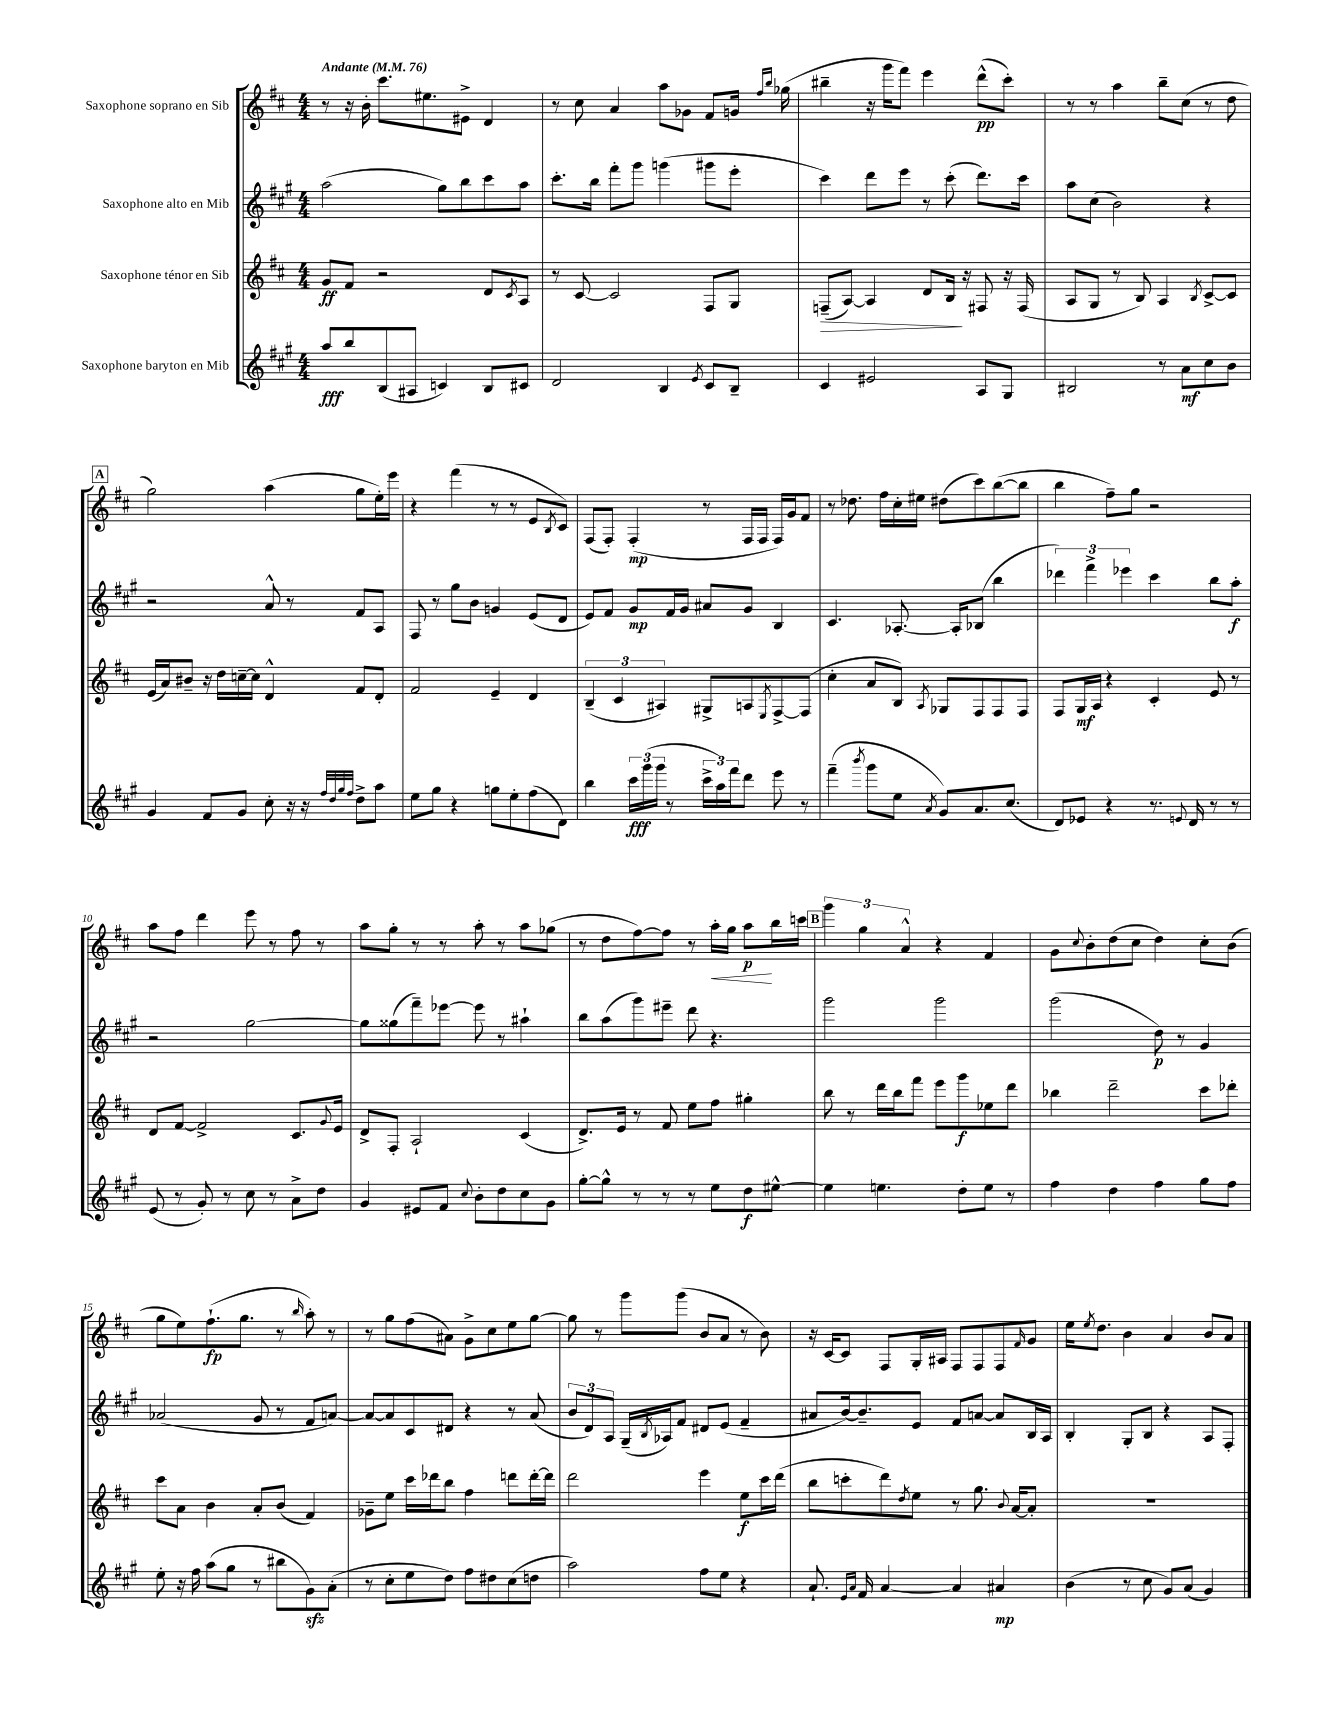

**kern	**kern	**kern	**kern
*staff4	*staff3	*staff2	*staff1
*clefG2	*clefG2	*clefG2	*clefG2
*k[f#c#g#]	*k[f#c#]	*k[f#c#g#]	*k[f#c#]
*M4/4	*M4/4	*M4/4	*M4/4
*MM76	*MM76	*MM76	*MM76
8aa	8g	(2aa	8r
8bb	8f#	.	16r
.	.	.	16b'
(8B	2r	.	8.ccc#
8A#	.	.	.
.	.	.	8.ee#
4c)	.	8gg#)	.
.	.	8bb	8e#^
8B	8d	8ccc#	4d
.	8qc#	.	.
8c#	8A	8aa	.
=	=	=	=
2d	8r	8.ccc#'	8r
.	[8c#	.	8cc#
.	.	16bb	.
.	2c#]	8fff#'	4a
.	.	8ggg#	.
4B	.	(4ggg	8aa
.	.	.	8g-
8qe	.	.	.
8c#	8F#	8ggg#	8f#
8B~	8G	8eee'	16g
.	.	.	16qqff#
.	.	.	16qqbb
.	.	.	(16gg-
=	=	=	=
4c#	(8F~	4ccc#)	4bb#~
.	[8A)	.	.
2e#	4A]	8ddd	16r
.	.	.	16ggg
.	.	8eee	8fff#)
.	8d	8r	4eee
.	16B	(8ccc#'	.
.	16r	.	.
8A	8F#	8.ddd)	(8ddd^^
8G#	16r	.	8ccc#')
.	(16F#	16ccc#	.
=	=	=	=
2B#	8A	8aa	8r
.	8G	(8cc#	8r
.	8r	2b)	4aa
.	8B)	.	.
8r	4A	.	8bb~
8a	.	.	(8cc#
.	8qB	.	.
8cc#	[8c#^	4r	8r
8b	8c#]	.	8dd
=	=	=	=
4g#	(16e	2r	2gg)
.	16a)	.	.
.	8b#~	.	.
8f#	16r	.	.
.	16dd	.	.
8g#	[16cc~	.	.
.	16cc]	.	.
8cc#'	4d^^	8a^^	(4aa
16r	.	8r	.
16r	.	.	.
32qqff#	.	.	.
32qqdd	.	.	.
32qqgg#	.	.	.
32qqff#	.	.	.
8dd^	8f#	8f#	8gg
8aa	8d'	8A	16ee')
.	.	.	16eee
=	=	=	=
8ee	2f#	8F#	4r
8gg#	.	8r	.
4r	.	8gg#	(4fff#
.	.	8b	.
8gg	4e~	4g	8r
8ee'	.	.	8r
(8ff#	4d	(8e	8e
.	.	.	8qB
8d)	.	8d	8c#)
=	=	=	=
4bb	(6B~	8e)	(8F#
.	.	8f#	8F#')
.	6c#	.	.
24ccc#	.	8g#	(4F#'
(24ggg#	.	.	.
24ggg#	6A#)	.	.
8r	.	16f#	.
.	.	16g#	.
24ccc#^	8G#^	8a#	8r
24aa)	.	.	.
24fff#	.	.	.
8ddd	8A	8g#	16F#
.	.	.	16F#
.	8qE	.	.
8eee	[8F#^	4B	16F#)
.	.	.	16g
8r	(8F#]	.	8f#
=	=	=	=
(4fff#~	4cc#'	4.c#	8r
.	.	.	8.dd-
8qbbb	.	.	.
8ggg#	8a	.	.
.	.	.	16ff#
8ee	8B)	[8.A-'	16cc#'
.	.	.	16ee#
8qa	8qA	.	.
8g#)	8G-	.	(8dd#
.	.	16A-']	.
8.a	8F#	(8B-	8ccc#)
.	8F#	4bb	([8bb
(8.cc#	.	.	.
.	8F#	.	8bb]
=	=	=	=
8d)	8F#	6ddd-)	4bb
8e-	16G	.	.
.	.	6fff#^	.
.	16A	.	.
4r	4r	.	8ff#~)
.	.	6eee-	.
.	.	.	8gg
8.r	4c#'	4ccc#	2r
8qqe	.	.	.
16d	.	.	.
8r	8e	8bb	.
8r	8r	8aa'	.
=	=	=	=
(8e	8d	2r	8aa
8r	[8f#	.	8ff#
8g#')	2f#^]	.	4ddd
8r	.	.	.
8cc#	.	[2gg#	8eee
8r	.	.	8r
8a^	8.c#	.	8ff#
8dd	.	.	8r
.	8qqg	.	.
.	16e	.	.
=	=	=	=
4g#	8d^	8gg#]	8aa
.	8F#'	(8gg##	8gg'
8e#	2A`	8fff#~)	8r
8f#	.	[8eee-	8r
8qqcc#	.	.	.
8b'	.	8eee-]	8aa'
8dd	.	8r	8r
8cc#	(4c#	4aa#`	8aa
8g#	.	.	(8gg-
=	=	=	=
[8gg#'	8.d^)	8bb	8r
8gg#^^]	.	(8aa	8dd
.	16e	.	.
8r	8r	8ggg#)	[8ff#)
8r	8f#	8eee#~	8ff#]
8r	8ee	8ddd	8r
8ee	8ff#	4.r	16aa'
.	.	.	16gg
8dd	4gg#'	.	8aa
[8ee#^^	.	.	16bb
.	.	.	16ccc
=	=	=	=
4ee#]	8bb	2ggg#	6ggg
.	8r	.	.
.	.	.	6gg
4.ee	16ddd	.	.
.	16bb	.	.
.	.	.	6a^^
.	8fff#	.	.
.	8eee	2ggg#	4r
8dd'	8ggg	.	.
8ee	8ee-	.	4f#
8r	8ddd	.	.
=	=	=	=
4ff#	4bb-	(2ggg#	8g
.	.	.	8qqcc#
.	.	.	8b'
4dd	2ddd~	.	(8dd
.	.	.	8cc#
4ff#	.	8dd)	4dd)
.	.	8r	.
8gg#	8ccc#	4g#	8cc#'
8ff#	8ddd-'	.	(8b
=	=	=	=
8ee'	8ccc#	(2a-	8gg
16r	8a	.	8ee)
16ff#	.	.	.
(8aa	4b	.	(8.ff#`
8gg#	.	.	.
.	.	.	8.gg
8r	8a'	8g#	.
8bb#	(8b	8r	8r
.	.	.	16qqbb
8g#)	4f#)	8f#	8aa')
(8a'	.	[8a)	8r
=	=	=	=
8r	8g-~	8a_	8r
8cc#'	8ee	8a]	8gg
8ee	16ccc#	8c#	(8ff#
.	16ddd-	.	.
8dd)	8bb	8d#	8a#)
8ff#	4ff#	4r	8g^
8dd#	.	.	8cc#
(8cc#	8ddd	8r	8ee
8dd	[16ddd'	(8a	[8gg
.	16ddd]	.	.
=	=	=	=
2aa)	2ddd	12b	8gg]
.	.	12d)	.
.	.	.	8r
.	.	12A	.
.	.	(16G#~	8ggg
.	.	8qB	.
.	.	16A-)	.
.	.	8f#	(8ggg
8ff#	4eee	8d#	8b
8ee	.	(8e	8a
4r	8ee	4f#~	8r
.	16ccc#	.	8b)
.	(16ddd	.	.
=	=	=	=
8.a`	8bb	8a#	16r
.	.	.	[16c#
.	8ccc'	[16b)	8c#]
16qqe	.	.	.
16qqa	.	.	.
16f#	.	8.b~]	.
[4a	8ddd)	.	8F#
.	8qdd	.	.
.	8ee	8e	16G'
.	.	.	16A#
4a]	8r	8f#	8F#
.	8.gg	[8a	8F#
4a#	.	8a]	8F#
.	8qqb	.	.
.	[16a	.	.
.	.	.	16qqf#
.	8a']	16B	8g
.	.	16A	.
=	=	=	=
(4b	1r	4B'	16ee
.	.	.	8qee
.	.	.	8.dd
8r	.	8G#'	4b
8cc#	.	8B	.
8g#)	.	4r	4a
(8a	.	.	.
4g#)	.	8A	8b
.	.	8F#'	8a
==	==	==	==
*-	*-	*-	*-
